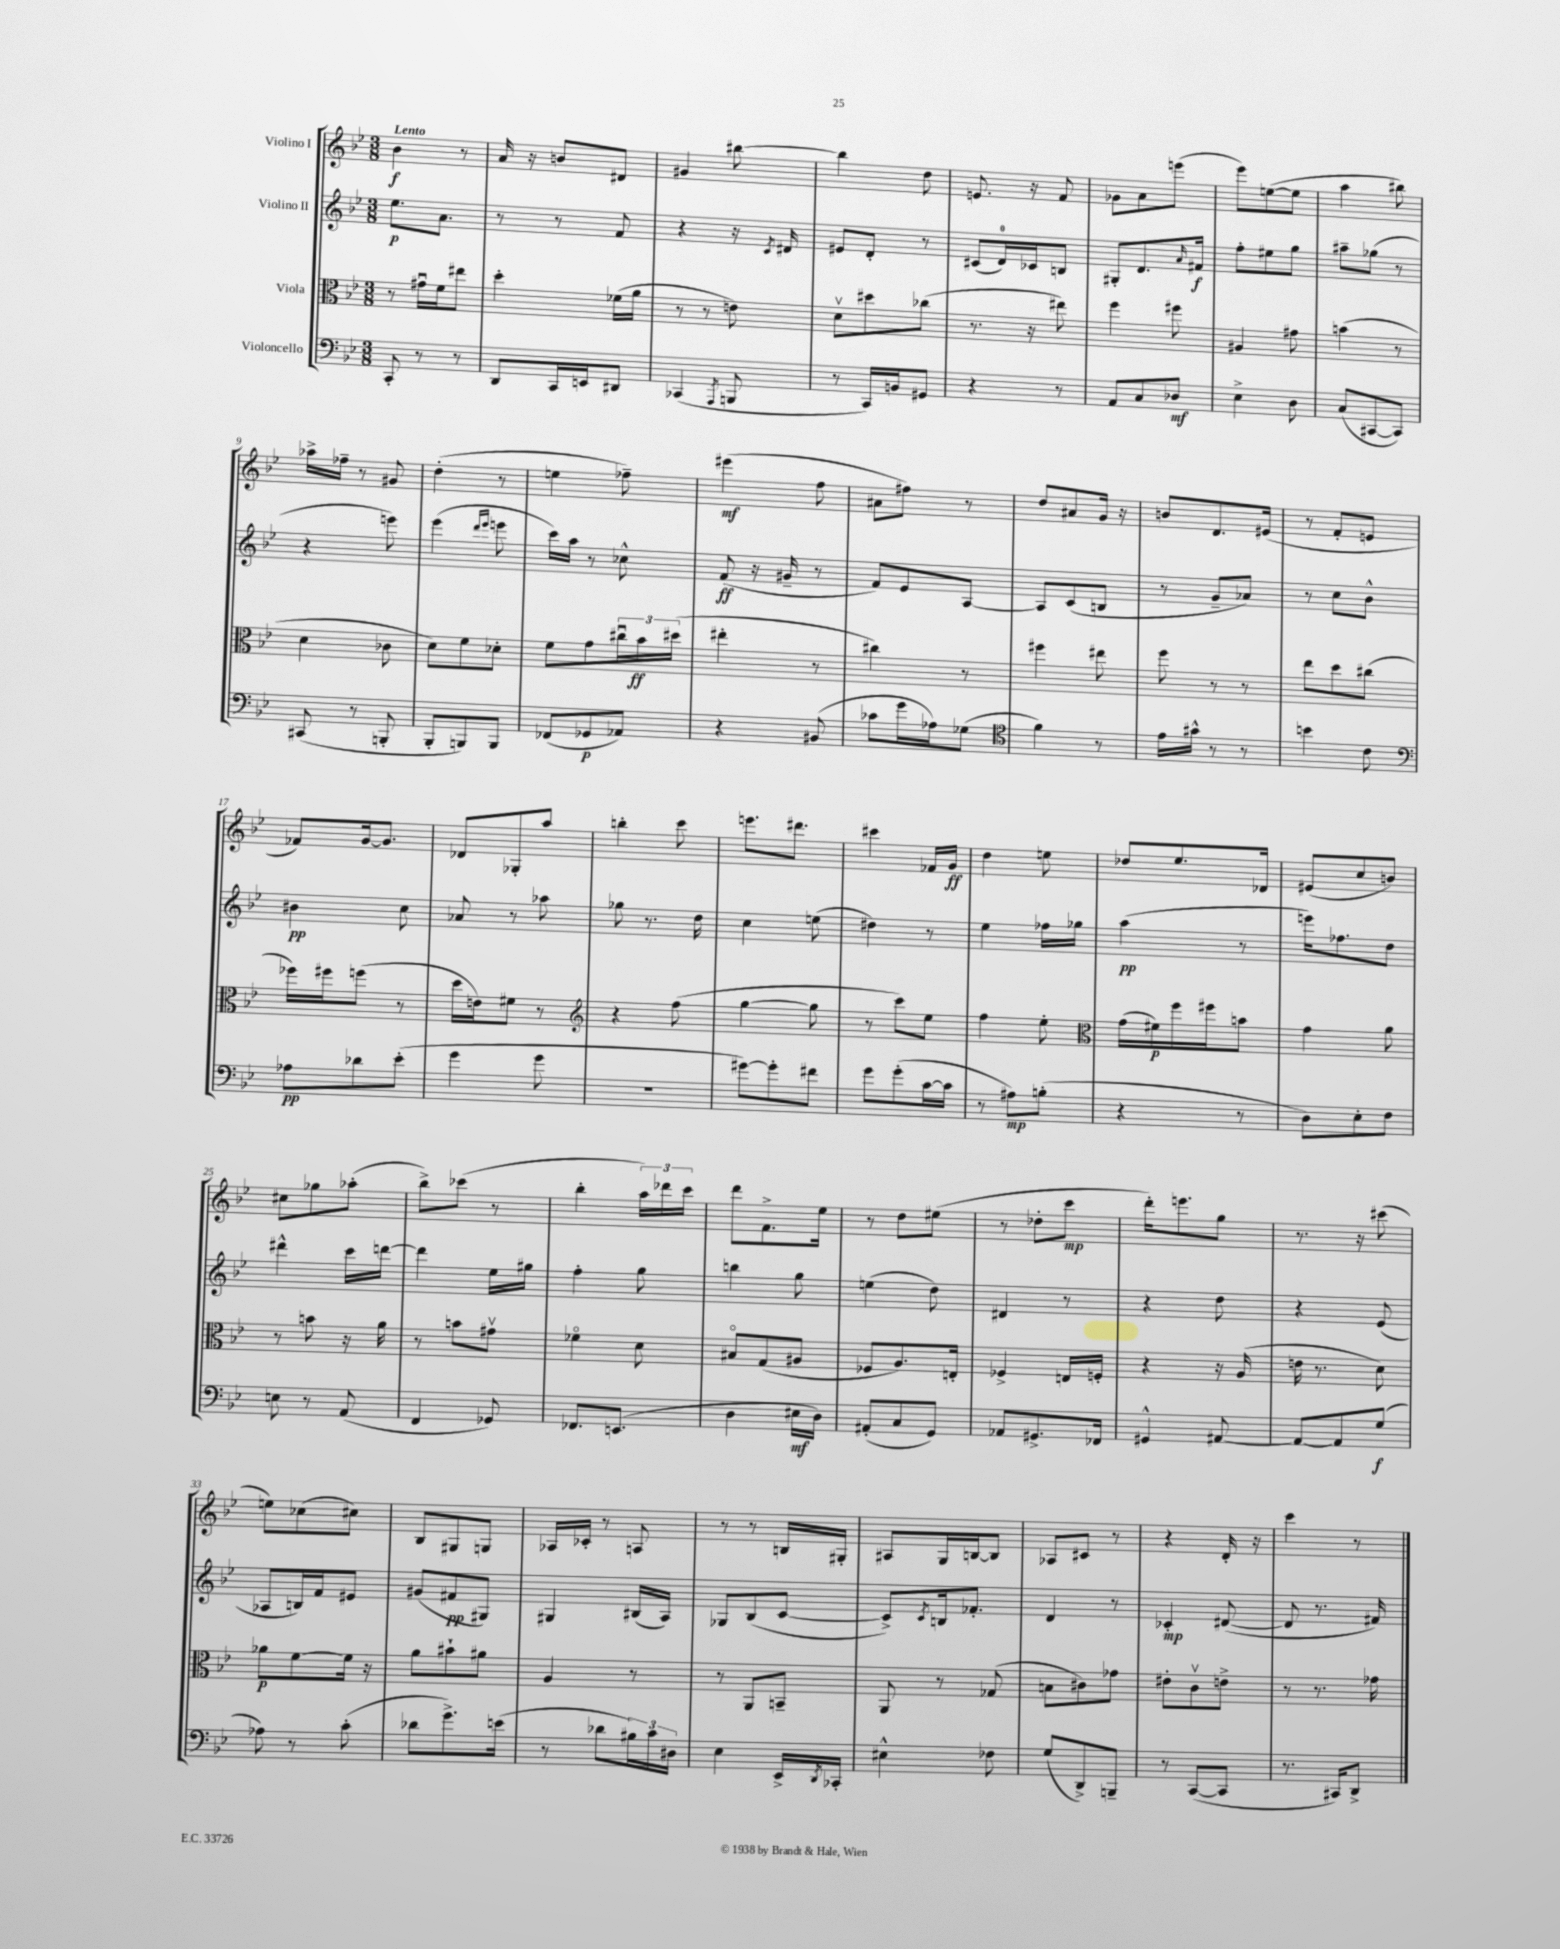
<<
\new StaffGroup <<
\new Staff = "s0" \with { instrumentName = "Violino I" } {
    \clef treble \key bes \major \numericTimeSignature \time 3/8 \tempo "Lento"
    bes'4\f r8 |
    a'16 r16 b'8 dis'8 |
    gis'4 bis''8~ |
    bis''4 d''8 |
    e'8. r16 f'8 |
    ges'8 a'8 e'''8( |
    ees'''8) e''8~( e''8 |
    a''4 bis''8) |
    aes''16-> fes''16-- r8 gis'8 |
    d''4-.( r8 |
    e''4 fes''8--) |
    eis'''4\mf( f''8 |
    ais'8 fis''8) r8 |
    d''8 ais'8 g'16 r16 |
    b'8 d'8. eis'16( |
    r8 f'8-. e'8 |
    fes'8) g'16~ g'8. |
    des'8 ges8-. a''8 |
    b''4-. c'''8 |
    e'''8. dis'''8. |
    cis'''4 fes'16 g'16\ff |
    d''4 e''8 |
    des''8 ees''8. des'16 |
    eis'8( c''8 b'8) |
    cis''8 ges''8 aes''8-.( |
    bes''8->) ces'''8( r8 |
    bes''4-. \tuplet 3/2 { a''16) des'''16 c'''16 } |
    d'''8 f'8.-> ees''16 |
    r8 d''8 eis''8( |
    r8 des''8-. c'''8\mp |
    d'''16-.) e'''8. g''8 |
    r8. r16 cis'''8( |
    e''8) ces''8( cis''8) |
    bes8 gis8 g8 |
    aes16 ces'16-. r8 a8 |
    r8 r8 b16 gis16-. |
    ais8 g16 b16~ b8 |
    aes8 cis'8 r8 |
    r4 d'16-. r16 |
    c'''4 r8 \bar "|." |
}
\new Staff = "s1" \with { instrumentName = "Violino II" } {
    \clef treble \key bes \major \numericTimeSignature \time 3/8
    ees''8.\p a'8. |
    r8 r8 f'8 |
    r4 r16 \acciaccatura { c'8 } dis'16 |
    eis'8 d'8-. r8 |
    cis'8( d'16-0) ces'16 b8 |
    gis8-. d'8. \grace { a'16 } fis'16\f |
    f''8-. eis''8 g''8 |
    ais''8-- ges''8( r8 |
    r4 e'''8) |
    ees'''4( \grace { d'''16 ees'''16 } e'''8 |
    c'''16) a''16 r8 ces''8-^ |
    f'8\ff( r16 gis'16-- r8 |
    f'8) ees'8 a8~ |
    a8 c'8( b8 |
    r8 g'8-- aes'8) |
    r8 c''8 bes'8-^ |
    bis'4\pp c''8 |
    aes'8 r8 aes''8 |
    ges''8 r8. d''16 |
    c''4 e''8( |
    dis''4) r8 |
    ees''4 fes''16 ges''16 |
    a''4\pp( r8 |
    e'''16) fes''8. d''8 |
    dis'''4-^ c'''16 d'''16~ |
    d'''4 ees''16 gis''16 |
    f''4-. g''8 |
    b''4 g''8 |
    e''4( d''8) |
    dis'4 r8 |
    r4 d''8 |
    r4 ees'8( |
    aes8 b16) f'16 eis'8 |
    gis'8( fis'8\pp gis8) |
    gis4 bis16( a16) |
    ges8 bes8( c'8~ |
    c'8->) \acciaccatura { c'8 } b16 fes'8.-. |
    d'4 r8 |
    ces'4-.\mp dis'8~( |
    dis'8 r8. fis'16) \bar "|." |
}
\new Staff = "s2" \with { instrumentName = "Viola" } {
    \clef alto \key bes \major \numericTimeSignature \time 3/8
    r8 gis'16\downbow f'16 eis''8 |
    d''4-. fes'16( a'16 |
    r8 r8 e'8) |
    d'8\upbow dis''8 ces''8( |
    r8. r16 eis''8) |
    f''4 fis''8 |
    ais4 gis'8 |
    b'4( r8 |
    d'4 ces'8 |
    d'8) f'8 des'8-. |
    f'8 g'8 \tuplet 3/2 { cis''16\downbow bes'16\ff dis''16( } |
    eis''4-. r8 |
    cis''4) r8 |
    fis''4 eis''8 |
    f''8 r8 r8 |
    ees''8 d''8 cis''8( |
    fes''16) fis''16 f''8( r8 |
    d''16 e'16) fis'8 r8 |
    \clef treble r4 f''8( |
    g''4~ g''8 |
    r8 c'''8) ees''8 |
    f''4 ees''8-. |
    \clef alto g'16( fis'16\p) f''16 fis''16 b'8 |
    g'4 a'8 |
    r8 b'8 r16 a'16 |
    r8 b'8 gis'8\upbow |
    fes'4\flageolet d'8 |
    bis8\flageolet g8( ais8 |
    fes8 a8.) e16-. |
    fes4-> e16 f16-. |
    r4 r16 a16( |
    e'16 r8. d'8) |
    aes'8\p f'8~ f'16 r16 |
    a'8 bis'8-! ais'8 |
    a4 r8 |
    r8 a,8 b,8-- |
    a,8 r8 ges8( |
    b8 cis'8) ges'8 |
    eis'8-. c'8\upbow e'8-> |
    r8 r8. ges'16 \bar "|." |
}
\new Staff = "s3" \with { instrumentName = "Violoncello" } {
    \clef bass \key bes \major \numericTimeSignature \time 3/8
    c,8-. r8 r8 |
    d,8 c,16 e,16 dis,8 |
    ces,4( \acciaccatura { a,,8 } b,,8 |
    r8 c,16) b,16 gis,8 |
    r4 r8 |
    a,8 c8 des8\mf |
    ees4-> d8 |
    c8( cis,8~ cis,8) |
    cis,8( r8 b,,8-. |
    bes,,8-. b,,8) b,,8 |
    fes,8( ges,8\p aes,8) |
    r4 bis,8( |
    ces'8 g'16 aes16) ges8( |
    \clef tenor f'4) r8 |
    ees'16 gis'16-^ r8 r8 |
    b'4 c'8 |
    \clef bass aes8\pp des'8 ees'8-.( |
    g'4 g'8 |
    R4. |
    gis'8~) gis'8-. fis'8 |
    g'8 g'8-.( c'16~ c'16 |
    r8 ais8\mp) b8-.( |
    r4 r8 |
    d8) ees8-. f8 |
    e8 r8 a,8( |
    f,4 ges,8) |
    fes,8. e,8.( |
    d4 eis16\mf d16) |
    ais,8-.( c8 g,8) |
    aes,8 gis,8.-> fes,16 |
    gis,4-^ ais,8~ |
    ais,8~ ais,8 g8\f( |
    aes8) r8 c'8-.( |
    des'8 g'8.->) e'16( |
    r8 des'8 \tuplet 3/2 { bis16) c'16 dis16 } |
    ees4 ees,16-> \acciaccatura { d,8 } ces,16-. |
    eis4-^ fes8 |
    g8( d,8->) b,,8-- |
    r8 c,8~( c,8 |
    r8. cis,16) d,8-> \bar "|." |
}
>>
>>
